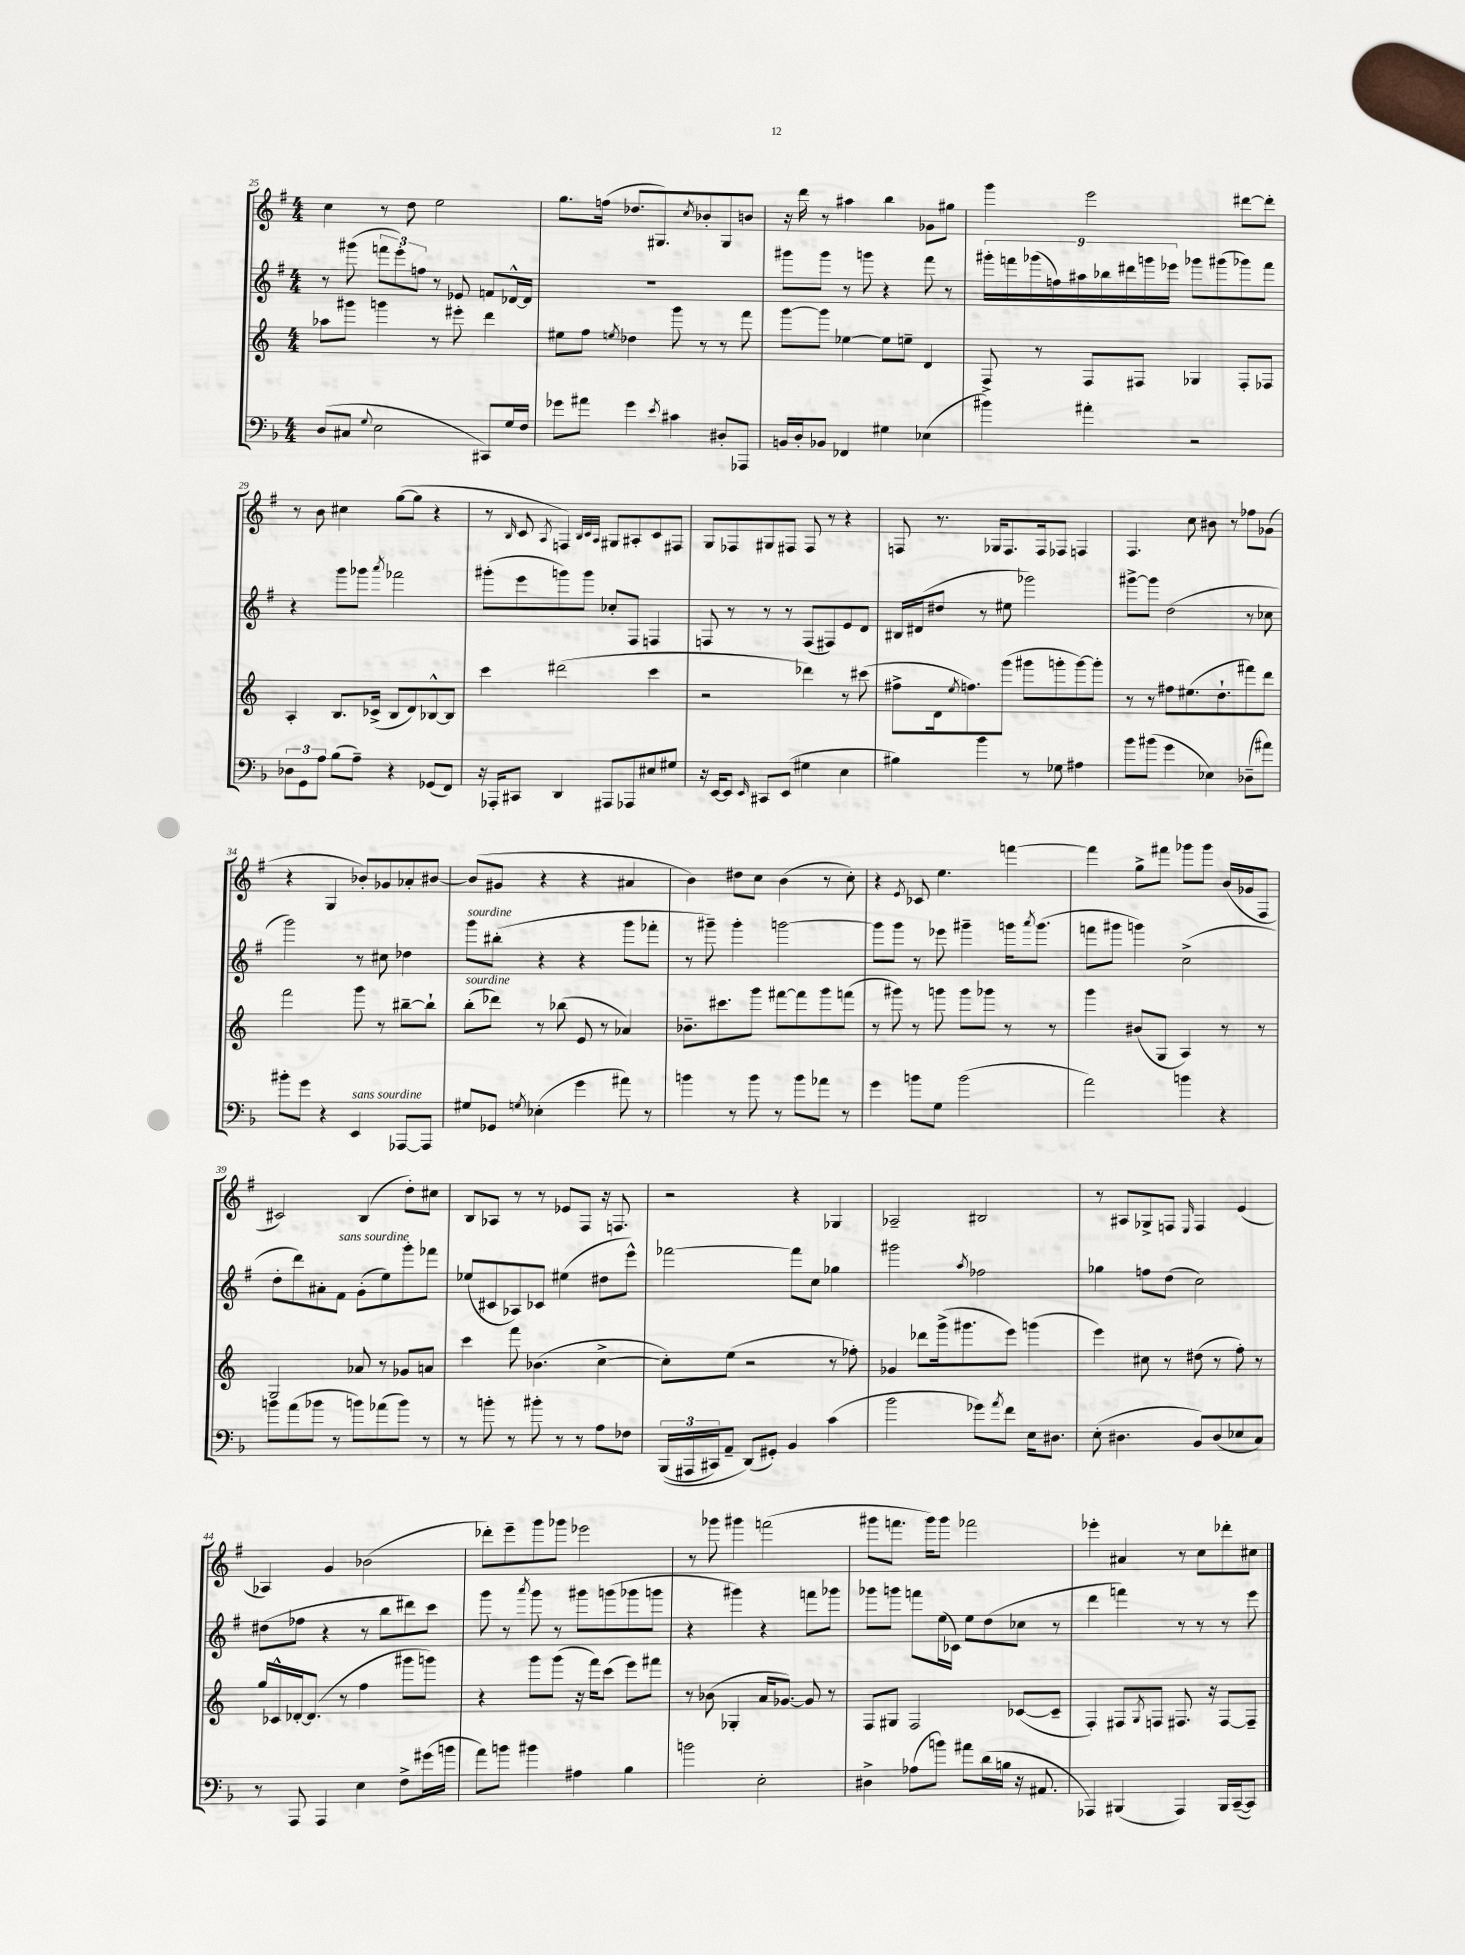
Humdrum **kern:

**kern	**kern	**kern	**kern
*part4	*part3	*part2	*part1
*staff4	*staff3	*staff2	*staff1
*clefF4	*clefG2	*clefG2	*clefG2
*k[b-]	*k[]	*k[f#]	*k[f#]
*M4/4	*M4/4	*M4/4	*M4/4
=25	=25	=25	=25
(8D/L	8aa-X\L	8r	4cc\
8C#X/J	8ggg#X\J	(8ggg#X\	.
8qqG/	.	.	.
2E\	4gggn\	12fffn\L	8r
.	.	12eee'\)	.
.	.	.	8dd\
.	.	12ffn\J	.
.	8r	8r	2ee\
.	8eee#X'\	8e-X/	.
8CC#X/L)	4ddd\	8fn/L	.
16G/L	.	[16d-X^^/L	.
16F/JJ	.	16d-/JJ]	.
=26	=26	=26	=26
8g-X\L	8ee#X\L	1r	8.gg\L
8a#X\J	8ff\J	.	.
.	.	.	(16ffn\Jk
.	8qeen/	.	.
4g-\	4dd-X\	.	8.dd-X/L
.	.	.	8.G#X/)
8qe/	.	.	.
4c#X\	8ggg\	.	.
.	.	.	8qcc/
.	8r	.	8b-X'/
8D#X'/L	8r	.	8G#/
8AAA-X/J	8fff\	.	8bn/J
=27	=27	=27	=27
16BBn/LL	[8ggg\L	8ggg#X\L	16r
16D'/J	.	.	16ddd\
8BB-X/J	8ggg\J]	8ggg#\J	8r
4FF-X/	[4ee-X\	8r	4aa#X\
.	.	8gggn\	.
4G#X\	8ee-\L]	4r	4bb\
.	8een~\J	.	.
(4E-X\	4d/	8fff#\	8g-X\L
.	.	8r	8gg#X\J
=28	=28	=28	=28
4b#X\)	8F^/	18ggg#X'\LL	4ggg\
.	.	18fffn\	.
.	.	(18ggg-X\	.
.	8r	.	.
.	.	18ffn\)	.
.	.	18aa#X\	.
4a#X'\	8F/L	.	2eee\
.	.	18bb-X\	.
.	.	18ddd#X\	.
.	8F#X/J	.	.
.	.	18gggn\	.
.	.	18eee-X\JJ	.
2r	4G-X/	8ggg-X\L	.
.	.	(8ggg#X\	.
.	8F#'/L	8ggg-X\)	[8ddd#X\L
.	8F-X/J	8fff\J	8ddd#'\J]
!!LO:LB:g=z
=29	=29	=29	=29
12D-X\L	4A'/	4r	8r
12GG\	.	.	.
.	.	.	8b\
12A\J	.	.	.
(8B-\L	8.B/L	8ggg\L	4cc#X\
8A~\J)	.	8ggg-X\J	.
.	(16c-X^/Jk	.	.
.	.	8qaaa/	.
4r	8B/L	2fff-X\	([8gg\L
.	8d/)	.	8gg\J]
(8GG-X/L	[8B-X^^/	.	4r
8FF/J)	8B-/J]	.	.
=30	=30	=30	=30
16r	4ccc\	(8ggg#X'\L	8r
16AAA-X'/KL	.	.	.
.	.	.	16qqB/
8CC#X/J	.	8eee\	8c/
.	.	.	8qA/
4DD/	(2ddd#X\	8gggn\)	4Fn/)
.	.	8ggg\J	.
.	.	.	32qqB/LLL
.	.	.	32qqc/
.	.	.	32qqA/JJJ
8AAA#X/L	.	8cc-X'/L	8G#X/L
8AAA-X/	.	8F#/J	8A#X'/
8E#X/	4ccc\	4Fn/	8c/
8G#X/J	.	.	8F#X/J
=31	=31	=31	=31
16r	2r	8Fn/	8G/L
[16EE/KL	.	.	.
8EE/J]	.	8r	8F-X/
16qqEE/	.	.	.
8CC#X/L	.	8r	8G#X/
(8EE/J	.	8r	8F#X/J
4G#X\	4ddd-X\)	(8F/L	8F#/
.	.	8F#X/)	8r
4E\	8r	8e/	4r
.	(8ccc#X\	8d/J	.
=32	=32	=32	=32
4B#X\)	8ff#X^\L	16B#X/LL	8Fn/
.	.	(16d#X/J	.
.	16d\k	8dd#X/J	8.r
.	8qee/	.	.
.	8.ffn\)	.	.
4b-\	.	8r	.
.	.	.	16G-X/KL
.	(8ggg\J	8ee#X\	8.F/
8r	8ggg#X\L	2ggg-X\)	.
.	.	.	16F/k
8G-X\	8gggn'\	.	8F-X/J
4A#X\	[8ggg\)	.	4Fn/
.	8ggg'\J]	.	.
=33	=33	=33	=33
8b-\L	8r	[8ggg#X^\L	4.F#/
(8b#X\J	8r	8ggg#\J]	.
4g\	8ff#X\L	(2dd\	.
.	(8.ee#X\	.	8cc\
4E-X\)	.	.	8b#X\
.	8.dd`\	.	.
.	.	.	8r
(8D-X~\L	8fff#X\)	8r	8ff-X\L
8a#X\J)	8ddd\J	8cc-X\	(8g-X\J
!!LO:LB:g=z
=34	=34	=34	=34
8b#X'\L	2fff\	2ggg\)	4r
8g\J	.	.	.
4r	.	.	4G/
!LO:TX:a:i:t=sans sourdine	!	!	!
4EE/	8ggg\	8r	8b-X'/L)
.	8r	8cc#X\	8g-X/
[8AAA-X/L	[8bb#X~\L	4dd-X\	8a-X'/
8AAA-/J]	8bb#`\J]	.	[8b#X/J
=35	=35	=35	=35
!	!	!LO:TX:a:i:t=sourdine	!
!	!LO:TX:a:i:t=sourdine	!	!
8G#X/L	(8bb'\L	8ggg\L	(8b#/L]
8GG-X/J	8ddd-X\J)	(8bb#X'\J	8g#X/J
8qGn/	.	.	.
(4E-X'\	8r	4r	4r
.	(8bb-X\	.	.
4g\	8e/	4r	4r
.	8r	.	.
8a#X\)	4a-X/)	8ggg\L	4a#X/
8r	.	8fff-X'\J	.
=36	=36	=36	=36
4bn\	8.b-X~\L	8r	4b\)
.	.	8ggg#X~\)	.
.	8.ccc#X\	.	.
8r	.	4ggg#'\	8dd#X\L
8b\	8ggg\J	.	8cc\J
8r	[8fff#X\L	[2gggn\	(4b\
8b\L	8fff#\]	.	.
8a-X\J	8ggg\	.	8r
8r	(8fffn\J	.	8cc'\)
=37	=37	=37	=37
4g\	8r	8ggg\L]	4r
.	8ggg#X\)	8ggg\J	.
.	.	.	8qe/
8bn\L	8r	8r	8c-X/
8G\J	8gggn\	8eee-X\	4.ee\
(2b\	8ggg\L	4ggg#X~\	.
.	8ggg-X\J	.	.
.	8r	16gggn\KL	[4fffn\
.	.	8qaaa/	.
.	.	(8.ggg\J	.
.	8r	.	.
=38	=38	=38	=38
2a\)	4ggg\	8fffn\L	4fff\]
.	.	8ggg#X\J	.
.	(8b#X/L	4gggn\)	8gg^\L
.	8G/J	.	8fff#X\J
4bn\	4A/)	(2cc^\	8ggg-X\L
.	.	.	8ggg-\J
4r	8r	.	(16b/LL
.	.	.	16g-X/J
.	8r	.	8F#/J
!!LO:LB:g=z
=39	=39	=39	=39
8bn\L	2G/	8dd'\L	2c#X/)
(8a\	.	8ddd\)	.
8b-X\J	.	8a#X'\	.
!	!	!LO:TX:a:i:t=sans sourdine	!
8r	.	8f#\J	.
8bn\L)	8a-X/	(8g'\L	(4B/
(8a-X\	8r	8ee\)	.
8b\J)	8g-X/L	8ggg'\	8dd'\L)
8r	8an/J	8fff-X\J	8cc#X\J
=40	=40	=40	=40
8r	4ccc\	(8ee-X/L	8B/L
8bn'\	.	8c#X/	8A-X/J
8r	8fff\	8A-X/)	8r
8b#X'\	(4.b-X\	8c-X/J	8r
8r	.	(4ee#X\	8e-X/L
8r	.	.	8F#/J
8A\L	[4cc^\	8dd#X\L	16r
.	.	.	8.Fn/
8F-X\J	.	8eee^^\J)	.
=41	=41	=41	=41
((24BBB-/LL	8cc'\L])	[2fff-X\	2r
24AAA#X/	.	.	.
24CC#X/J)	.	.	.
8AA~/J	(8ee\J	.	.
(8DD/L)	2r	.	.
8GG#X'/J)	.	.	.
4BB-/	.	8fff-\L]	4r
.	.	8cc\J	.
(4c\	8r	4gg-X\	4G-X/
.	8ff-X'\)	.	.
=42	=42	=42	=42
2b-\	4g-X/	2ggg#X\	2A-X~/
.	8ddd-X\L	.	.
.	(16ggg^\k	.	.
.	8.ggg#X\	.	.
.	.	8qaa/	.
8g-X\L)	.	2ff-X\	2B#X/
8qa/	.	.	.
8f\J	8eee\J)	.	.
16E\KL	(4gggn\	.	.
8.D#X\J	.	.	.
=43	=43	=43	=43
(8E'\	4eee\)	4gg-X\	8r
4.D#X\	.	.	8A#X/L
.	8cc#X\	8ffn\L	8G-X^/
.	8r	(8dd\J	8Fn/J
.	.	.	16qqE/
8BB-/L)	(8dd#X\	2cc\)	4F/
(8D#/	8r	.	.
8E-X/	8ff'\)	.	(4e/
8C/J)	8r	.	.
!!LO:LB:g=z
=44	=44	=44	=44
8r	16gg/LL	(8dd#X\L	4A-X/)
.	16c-X^^/	.	.
8AAA/	[16d-X'/J	8ff-X\J	.
.	(8.d-/J]	.	.
4AAA/	.	4r	4g/
.	8r	.	.
4E\	4ff\	8r	(2b-X\
.	.	8bb\L	.
8F^\L	8ggg#X\L	8ddd#X\)	.
(16g#X\L	8gggn\J)	8ccc\J	.
16bn\JJ	.	.	.
=45	=45	=45	=45
8a\L)	4r	8ggg\	8ddd-X'\L)
8bn\J	.	8r	8eee~\
.	.	8qaaa/	.
4b#X\	8ggg\L	8ggg\	8ggg\
.	(8ggg\J	8r	8ggg-X\J
4A#X\	16r	8ggg#X\L	2eee-X\
.	16fff\KL)	.	.
.	(8ccc\J	(8gggn\	.
4B-\	8eee\L)	8ggg-X\	.
.	8fff#X\J	8gggn\J	.
=46	=46	=46	=46
2bn\	8r	4r	8r
.	(8b-X\	.	8ggg-X\
.	4G-X'/	4ggg#X\)	4ggg#X\
2E'\	16a/KL	4r	(2fffn\
.	[8.g-X/J)	.	.
.	8g-/]	8fffn\L	.
.	8r	8ggg-X\J	.
=47	=47	=47	=47
4D#X^\	8F/L	8ggg-X\L	8ggg#X\L
.	8G#X/J	8gggn\J	8.fffn\J
(8A-X\L	2F/	8fffn\L	.
.	.	.	16ggg#\KL)
8bn\J)	.	(16ee\L	8ggg#\J
.	.	16c-X\JJ)	.
8a#X\L	.	8ee\L	2fff-X\
(16d\L	.	(8dd\	.
16Bn\JJ	.	.	.
16r	([8c-X/L	8cc-X\J	.
8.AA#X/	.	.	.
.	8c-~/J]	8r	.
=48	=48	=48	=48
4AAA-X/)	4F'/)	4ddd\	4eee-X'\
(4BBB#X/	8F#X/L	4fffn\)	4a#X/
.	8qG/	.	.
.	8Fn/J	.	.
4AAA-/)	8.F#X/	8r	8r
.	.	8r	8cc\L
.	16r	.	.
16BBB#/LL	[8F#/L	8r	8ddd-X'\
([16CC~/J	.	.	.
8CC/J])	8F#~/J]	8eee\	8cc#X\J
==	==	==	==
*-	*-	*-	*-
